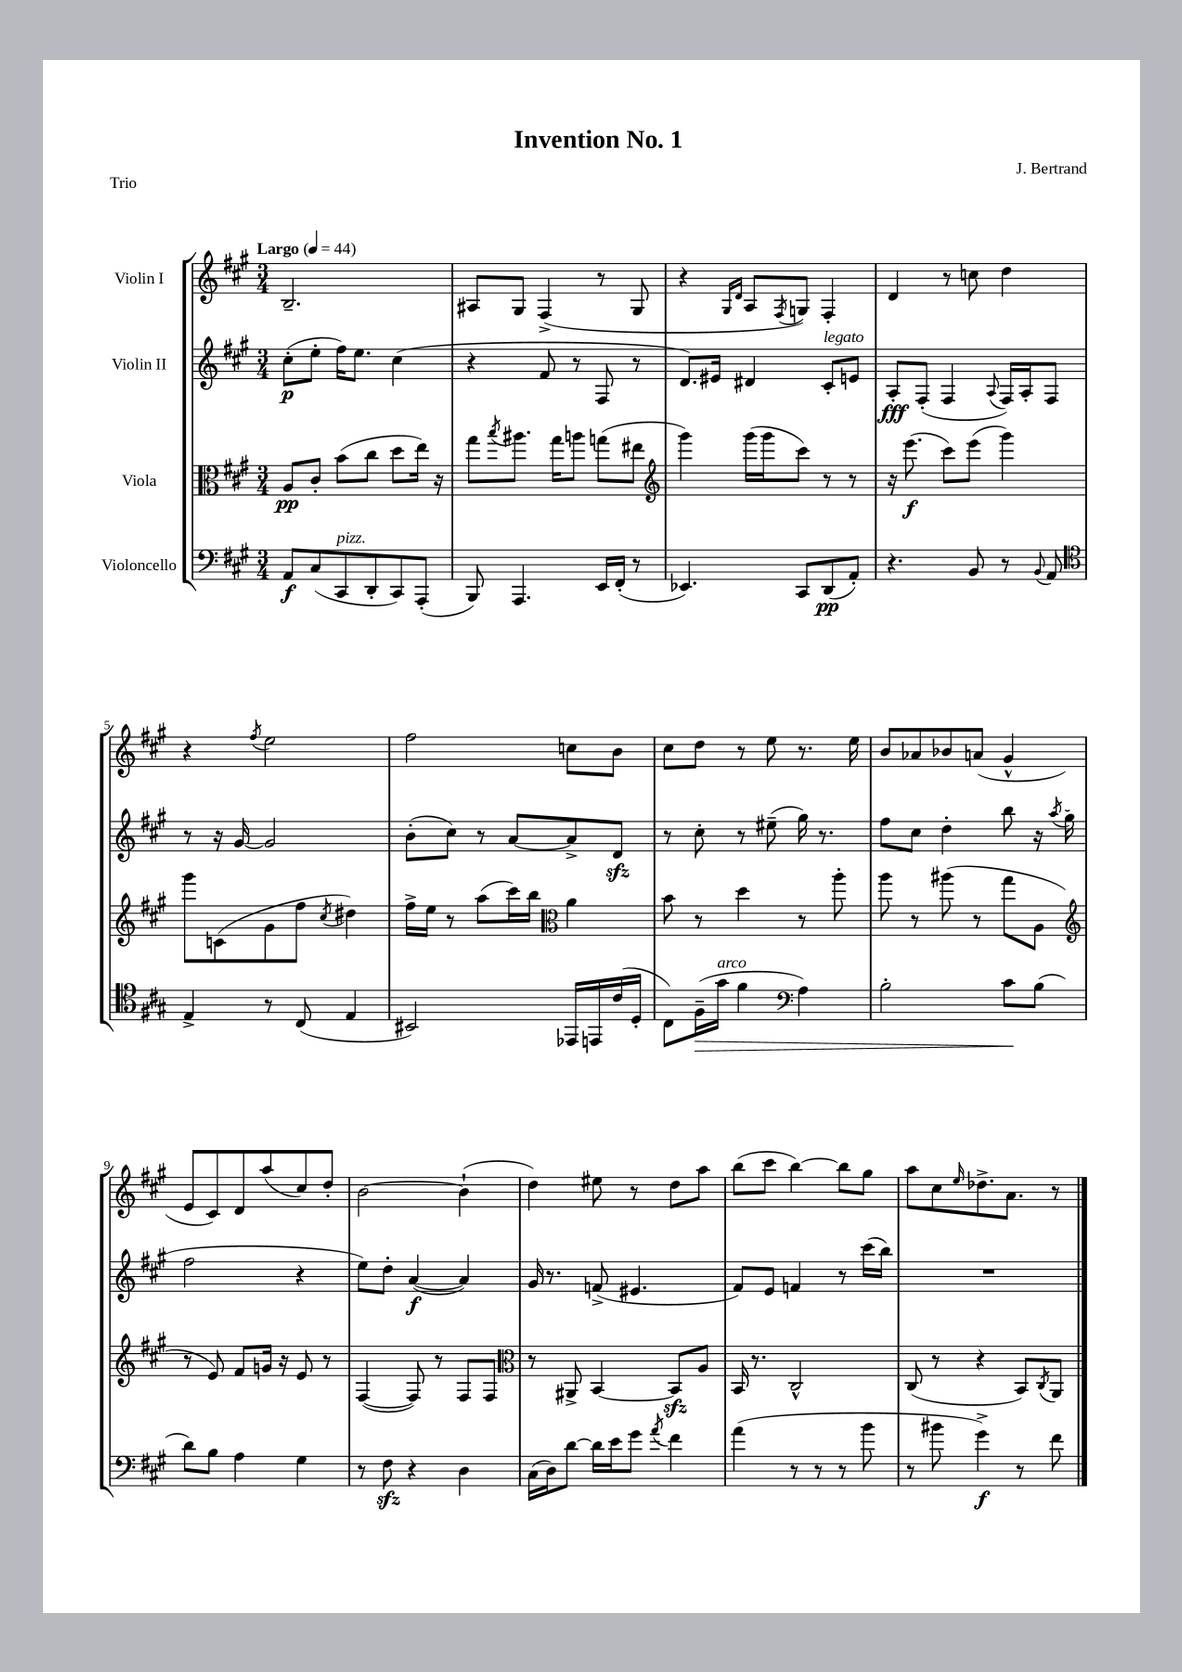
\header { title = "Invention No. 1" composer = "J. Bertrand" piece = "Trio" }
<<
\new StaffGroup <<
\new Staff = "s0" \with { instrumentName = "Violin I" } {
    \clef treble \key a \major \numericTimeSignature \time 3/4 \tempo "Largo" 4 = 44
    b2.-- |
    ais8 gis8 fis4->( r8 gis8 |
    r4 \grace { gis16 d'16 } a8 \acciaccatura { fis8 } g8) fis4-. |
    d'4 r8 c''8 d''4 |
    r4 \acciaccatura { fis''8 } e''2 |
    fis''2 c''8 b'8 |
    cis''8 d''8 r8 e''8 r8. e''16 |
    b'8 aes'8 bes'8 a'8( gis'4-^ |
    e'8 cis'8) d'8 a''8( cis''8) d''8-. |
    b'2~ b'4-!( |
    d''4) eis''8 r8 d''8 a''8 |
    b''8( cis'''8 b''4~) b''8 gis''8 |
    a''8 cis''8 \grace { e''16 } des''8.-> a'8. r8 \bar "|." |
}
\new Staff = "s1" \with { instrumentName = "Violin II" } {
    \clef treble \key a \major \numericTimeSignature \time 3/4
    cis''8-.\p( e''8-. fis''16) e''8. cis''4( |
    r4 fis'8 r8 fis8 r8 |
    d'8.) eis'16 dis'4 cis'8-.^\markup { \italic "legato" } e'8 |
    a8-.\fff fis8-.( fis4 \appoggiatura { a8 } fis16) a16-. fis8 |
    r8 r16 gis'16~ gis'2 |
    b'8-.( cis''8) r8 a'8~ a'8-> d'8\sfz |
    r8 cis''8-. r8 eis''8--( gis''16) r8. |
    fis''8 cis''8 d''4-. b''8 r16 \acciaccatura { a''8 } gis''16( |
    fis''2 r4 |
    e''8) d''8-. a'4~\f( a'4) |
    gis'16 r8. f'8->( eis'4. |
    fis'8) e'8 f'4 r8 cis'''16( b''16) |
    R2. \bar "|." |
}
\new Staff = "s2" \with { instrumentName = "Viola" } {
    \clef alto \key a \major \numericTimeSignature \time 3/4
    a8\pp cis'8-. b'8( cis''8 d''8 e''16) r16 |
    gis''8 \acciaccatura { b''8 } ais''8. gis''16 a''8 g''8( eis''8 |
    \clef treble gis'''4) gis'''16( gis'''16 cis'''8) r8 r8 |
    r16 e'''8.\f( cis'''8) e'''8( gis'''4) |
    gis'''8 c'8( gis'8 fis''8 \acciaccatura { cis''8 } dis''4) |
    fis''16-> e''16 r8 a''8( cis'''16) b''16 \clef alto a'4 |
    b'8 r8 d''4 r8 a''8-. |
    a''8 r8 ais''8( r8 gis''8 a8 |
    \clef treble r8 e'8) fis'8 g'16 r16 e'8 r8 |
    fis4~( fis8) r8 fis8 fis8 |
    \clef alto r8 ais,8-> b,4~ b,8\sfz a8 |
    b,16 r8. cis2-^ |
    cis8( r8 r4 b,8) \acciaccatura { cis8 } a,8 \bar "|." |
}
\new Staff = "s3" \with { instrumentName = "Violoncello" } {
    \clef bass \key a \major \numericTimeSignature \time 3/4
    a,8\f cis8( cis,8^\markup { \italic "pizz." } d,8-. cis,8) a,,8-.( |
    b,,8) a,,4. e,16 fis,16-.( r8 |
    ees,4.) cis,8 d,8\pp( a,8-.) |
    r4. b,8 r8 \appoggiatura { b,8 } a,8 |
    \clef tenor e4-> r8 cis8( e4 |
    bis,2) ees,16 e,16 cis'16( d16-. |
    cis8) fis16--\>( gis'16^\markup { \italic "arco" } fis'4 \clef bass a4) |
    b2-. cis'8\! b8( |
    d'8) b8 a4 gis4 |
    r8 fis8\sfz r4 d4 |
    cis16( d16) d'8~ d'16 e'16 gis'8 \acciaccatura { a'8 } fis'4 |
    a'4( r8 r8 r8 b'8 |
    r8 bis'8 gis'4->\f) r8 fis'8 \bar "|." |
}
>>
>>
